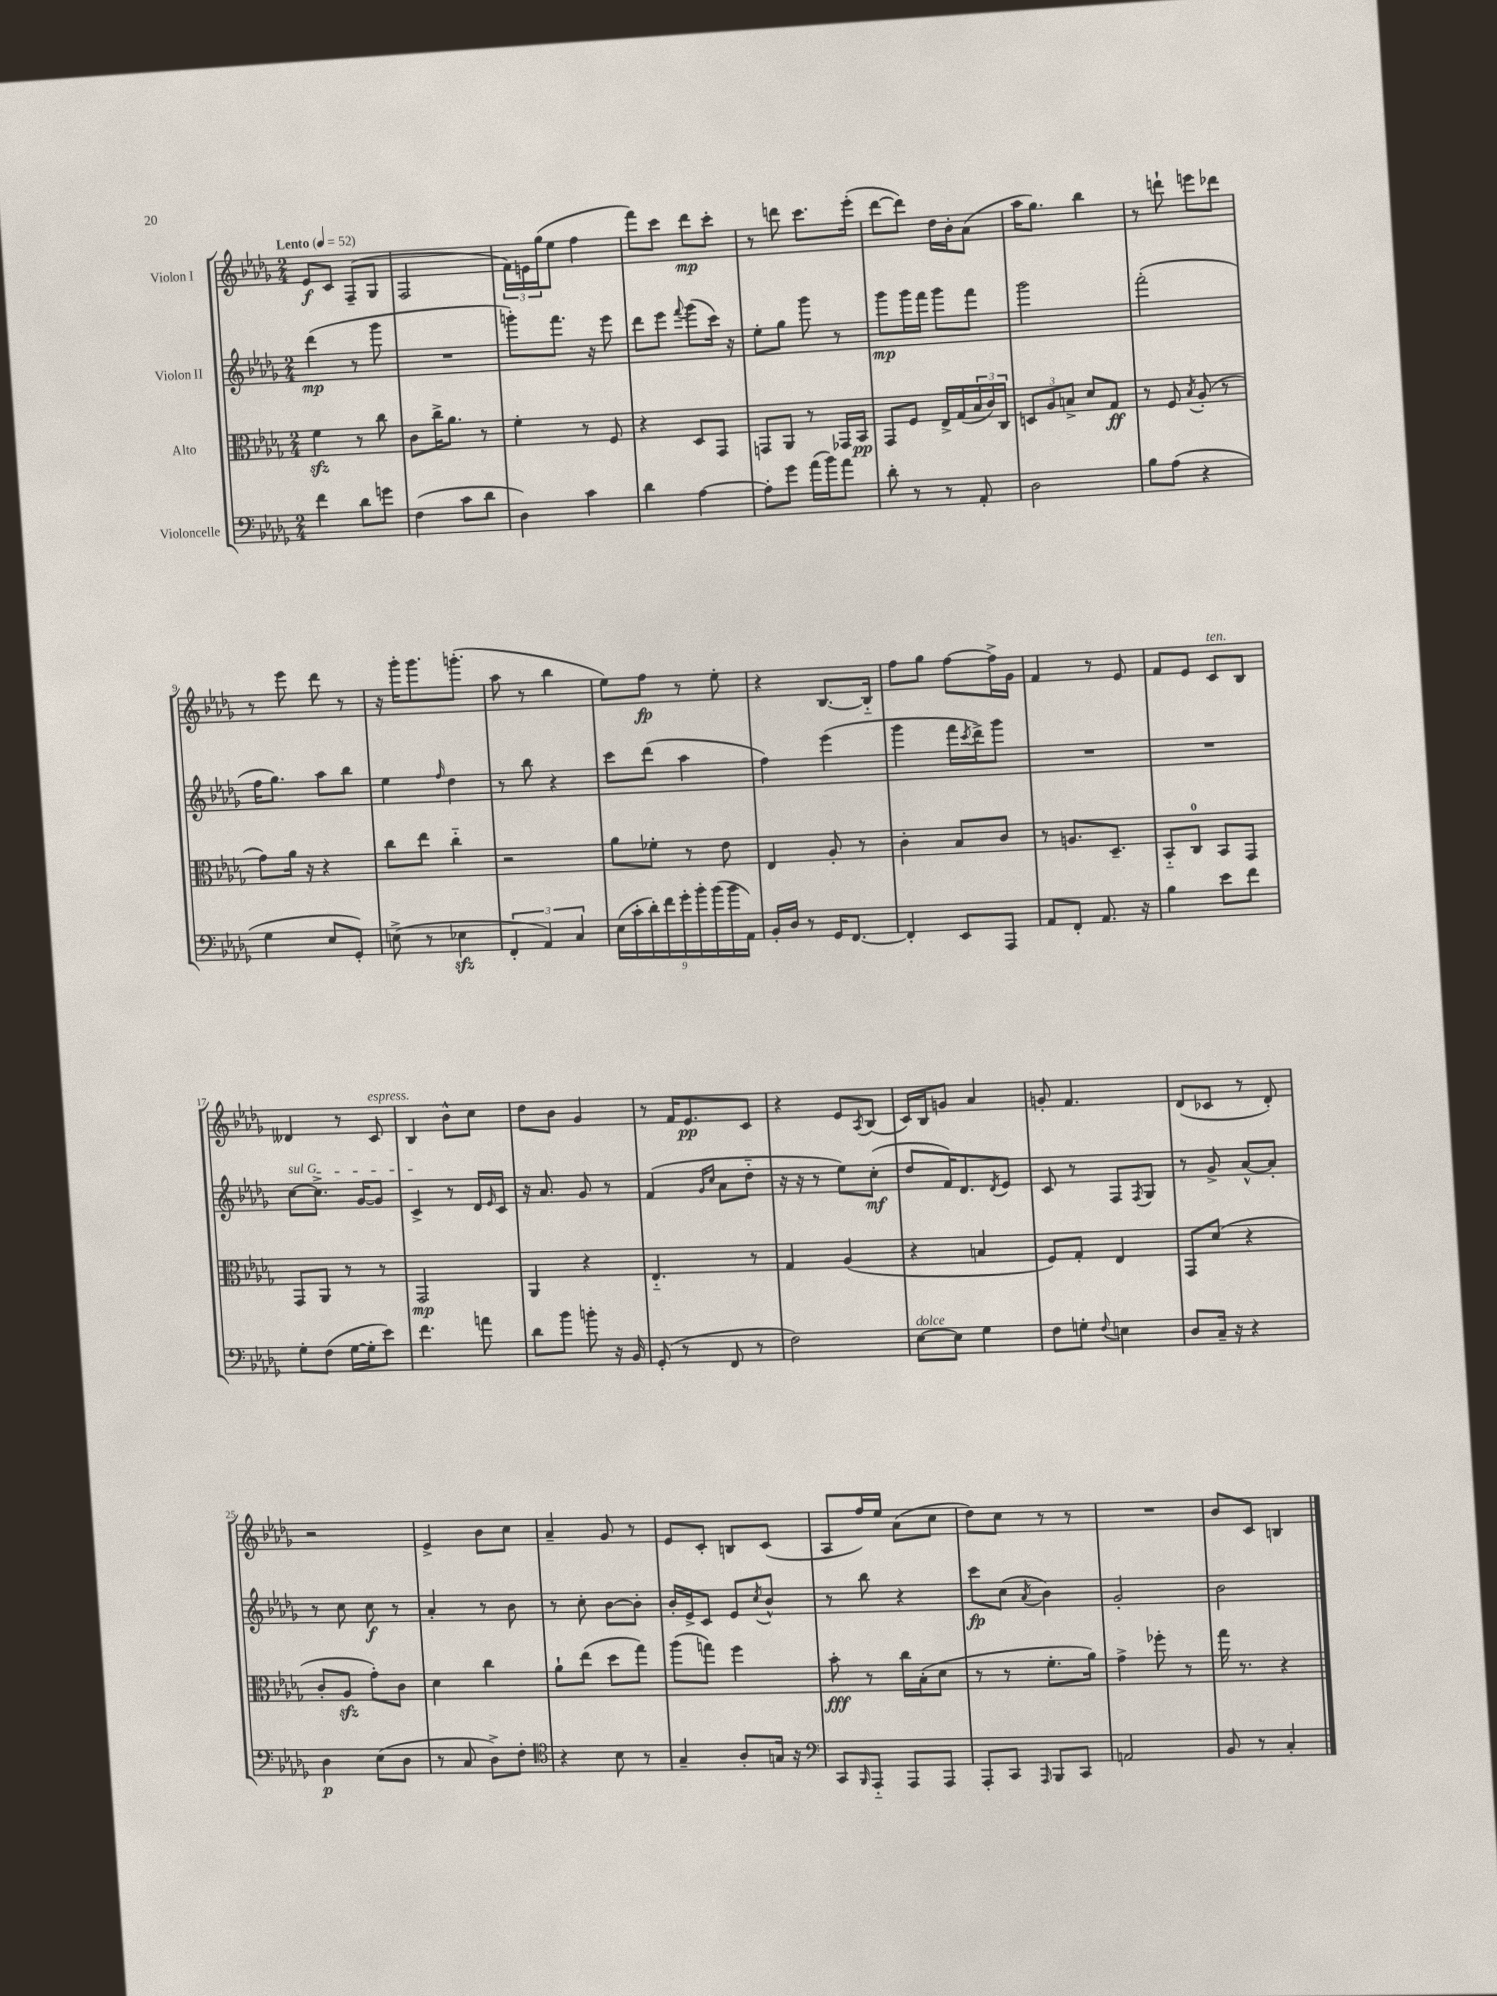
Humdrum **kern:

**kern	**kern	**kern	**kern
*staff4	*staff3	*staff2	*staff1
*clefF4	*clefC3	*clefG2	*clefG2
*k[b-e-a-d-g-]	*k[b-e-a-d-g-]	*k[b-e-a-d-g-]	*k[b-e-a-d-g-]
*M2/4	*M2/4	*M2/4	*M2/4
*MM52	*MM52	*MM52	*MM52
4f\	4f\	(4ddd-\	8e-/L
.	.	.	8c/J
8d-\L	8r	8r	(8F~/L
8g\J	8cc\	8ggg-\	8G-/J
=	=	=	=
(4F\	8c\L	2r	2F/
.	16cc^\K	.	.
.	8.a-\J	.	.
8c\L	.	.	.
8d-\J	8r	.	.
=	=	=	=
4D-\)	4f'\	8ggg'\L)	24f\LL)
.	.	.	24e\
.	.	.	(24gg-\J
.	.	8.fff\J	8ee-\J
4c\	8r	.	4ff\
.	.	16r	.
.	8F/	8eee-\	.
=	=	=	=
4d-\	4r	8ddd-\L	8fff\L)
.	.	8eee-\J	8ccc\J
.	.	8qqfff/	.
[4A-\	8D-/L	(8ggg-\L	8ddd-\L
.	8GG-/J	16ccc\Jk)	8ccc'\J
.	.	16r	.
=	=	=	=
8A-'\]L	8GG/L	8ee-'\L	8r
8g-\J	8AA-/J	8gg-\J	8ddd\
(16a-\LL	8r	8ggg-\	8.ccc\L
16b-\J)	.	.	.
8a-\J	16GG-/LL	8r	.
.	16BB-/JJ	.	(16eee-'\Jk
=	=	=	=
8d-'\	8GG-/L	8ggg-\L	[8ddd-\L
8r	8F/J	16ggg-\L	8ddd-\]J)
.	.	16fff\JJ	.
8r	16E-^/LL	8ggg-\L	16dd-\LL
.	(16G-/	.	16b-'\J
8AA-'/	24B-/	8fff\J	(8a-\J
.	24c/)	.	.
.	24C/JJ	.	.
=	=	=	=
2D-\	12D/L	2ggg-\	16aa-\LK
.	.	.	8.gg-\J)
.	12A-/	.	.
.	12B^/J	.	.
.	8d-/L	.	4bb-\
.	8G-/J	.	.
=	=	=	=
8B-\L	8r	(2fff'\	8r
(8A-\J	8F/	.	8ddd`\
.	8qB-/	.	.
4r	(8A-'/	.	8eee\L
.	8r	.	8ddd-\J
=	=	=	=
4G-\	8g-\L)	16ff\LK	8r
.	.	8.gg-\J)	.
.	16a-\Jk	.	8eee-\
.	16r	.	.
8E-/L	4r	8aa-\L	8ddd-\
8GG-'/J)	.	8bb-\J	8r
=	=	=	=
(8E^\	8cc\L	4ee-\	16r
.	.	.	16ggg-'\LK
8r	8ee-\J	.	8.ggg-\
.	.	16qqff/	.
4E-\	4cc'~\	4dd-\	.
.	.	.	(8.ggg'\J
=	=	=	=
6FF'/	2r	8r	8aa-\
.	.	8bb-\	8r
6AA-/)	.	.	.
.	.	4r	4bb-\
6C/	.	.	.
=	=	=	=
(18E-\LL	8a-\L	8ccc\L	8ee-\L)
18c'\	.	.	.
18d-'\)	.	.	.
.	8f-'\J	(8ddd-\J	8ff\J
18f\	.	.	.
18g-'\	.	.	.
.	8r	4aa-\	8r
18b-'\	.	.	.
(18b-\	.	.	.
.	8e-\	.	8ee-'\
18b-\	.	.	.
18AA-\JJ)	.	.	.
=	=	=	=
16BB-'/LL	4E-/	4ff\)	4r
16D-/JJ	.	.	.
8r	.	.	.
16GG-/LK	8A-'/	(4eee-\	[8.B-/L
[8.FF/J	.	.	.
.	8r	.	.
.	.	.	16B-'~/]Jk
=	=	=	=
4FF'/]	4c'\	4ggg-\	8ff\L
.	.	.	8gg-\J
8EE-/L	8B-/L	16fff\LL	[8ff\L
.	.	8qccc/	.
.	.	16ddd-^\J)	.
8AAA-/J	8c/J	8ggg-\J	16ff^\]L
.	.	.	16g-\JJ
=	=	=	=
8AA-/L	8r	2r	4f/
8FF'/J	8.A/L	.	.
8.AA-/	.	.	8r
.	8.D-~/J	.	.
.	.	.	8e-/
16r	.	.	.
=	=	=	=
4B-\	8BB-'~/L	2r	8f/L
.	8C/J	.	8e-/J
8e-\L	8BB-/L	.	8c/L
8f\J	8GG-/J	.	8B-/J
=	=	=	=
8G-'\L	8GG-/L	[8cc\L	4d--/
(8F\J	8AA-/J	8.cc^\]J	.
[16G-\LL	8r	.	8r
16G-'\]J	.	[16g-/LK	.
8e-\J)	8r	8g-/]J	8c/
=	=	=	=
4.f\	2GG-/	4c^/	4B-/
.	.	8r	8b-^^\L
8a\	.	16d-/LL	8cc\J
.	.	16qqe-/	.
.	.	16c/JJ	.
=	=	=	=
8d-\L	4AA-/	16r	8dd-\L
.	.	8.a-/	.
8b-\J	.	.	8b-\J
8b'\	4r	8g-/	4g-/
16r	.	8r	.
16BB-/	.	.	.
=	=	=	=
(8GG-'/	4.E-'~/	(4f/	8r
8r	.	.	16f/LK
.	.	.	8.e-/
.	.	16qqg-/LL	.
.	.	16qqcc/JJ	.
8FF/	.	8a-\L	.
8r	8r	8dd-'~\J	8c/J
=	=	=	=
2F\)	4G-/	16r	4r
.	.	16r	.
.	.	8r	.
.	(4A-/	8ee-\L)	8e-/L
.	.	.	8qA-/
.	.	(8cc'\J	(8B-/J
=	=	=	=
[8E-\L	4r	8dd-/L	16c/LL)
.	.	.	16B-/J
8E-\]J	.	16f/K)	8g/J
.	.	8.d-/	.
4G-\	4B/	.	4a-/
.	.	8qd-/	.
.	.	8e-/J	.
=	=	=	=
8F\L	8F/L)	8c/	8g'/
8G'\J	8G-'/J	8r	4.f/
8qqF/	.	.	.
4E\	4E-/	8F/L	.
.	.	8qF/	.
.	.	8G-/J	.
=	=	=	=
8D-/L	8GG-/L	8r	(8d-/L
16C~/Jk	(8d-/J	8g-^/	8c-/J
16r	.	.	.
4r	4r	[8a-^^/L	8r
.	.	8a-'/]J	8d-'/)
=	=	=	=
4D-\	8c'/L	8r	2r
.	8A-/J	8cc\	.
(8E-\L	8g-'\L)	8cc\	.
8D-\J	8c\J	8r	.
=	=	=	=
8r	4d-\	4a-'/	4e-^/
8C/	.	.	.
8D-^\L)	4cc\	8r	8b-\L
8F'\J	.	8b-\	8cc\J
=	=	=	=
*clefC4	*	*	*
4r	8a-`\L	8r	4a-~/
.	(8ee-\J	8cc'\	.
8B-\	8dd-\L	[8b-\L	8g-/
8r	8gg-\J)	8b-'\]J	8r
=	=	=	=
4G-~/	(8aa-\L	16b-'/LL	8e-/L
.	.	16e-^/J	.
.	8gg\J)	8c/J	8c'/J
8A-'/L	4ff\	8e-/L	8B/L
.	.	8qcc/	.
16G/Jk	.	8b-^^/J	(8c/J
16r	.	.	.
=	=	=	=
*clefF4	*	*	*
8CC/L	8b-'\	8r	8A-/L
16qqBBB-/	.	.	.
8AAA-'~/J	8r	8bb-\	16ff/L)
.	.	.	16ee-/JJ
8AAA-/L	16cc\LL	4r	(8a-\L
.	(16B-'\J	.	.
8AAA-/J	8d-\J	.	8cc\J
=	=	=	=
8AAA-'/L	8r	8ccc\L	8dd-\L)
8CC/J	8r	(8cc\J	8cc\J
16qqAAA-/	.	8qa-/	.
8BBB-/L	8.f'\L	4b-\)	8r
8CC/J	.	.	8r
.	16a-\Jk)	.	.
=	=	=	=
2AA/	4g-^\	2g-'/	2r
.	8ff-'\	.	.
.	8r	.	.
=	=	=	=
8BB-/	16gg-\	2b-\	8b-/L
.	8.r	.	.
8r	.	.	8c/J
4C'/	4r	.	4B/
==	==	==	==
*-	*-	*-	*-
